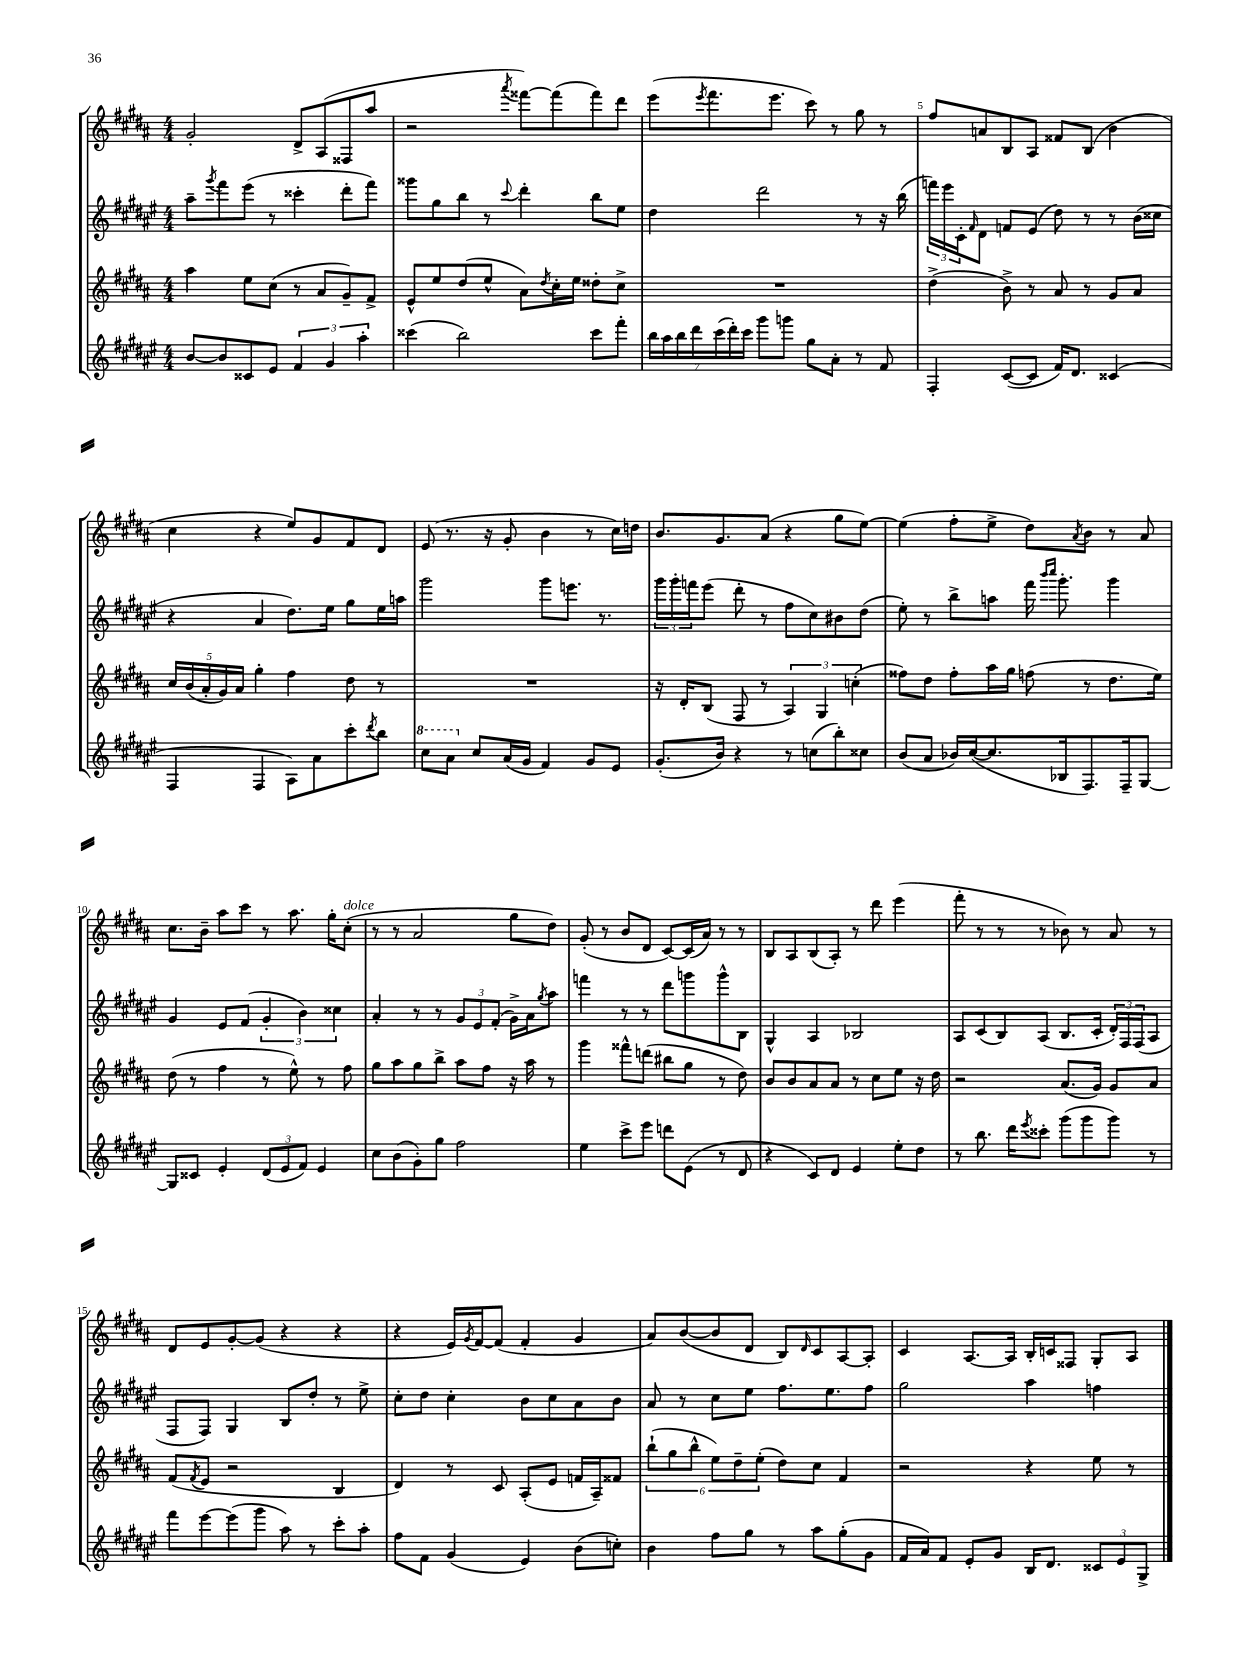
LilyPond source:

<<
\new StaffGroup <<
\new Staff = "s0" {
    \clef treble \key b \major \numericTimeSignature \time 4/4
    gis'2-. dis'8-> ais8( fisis8 ais''8 |
    r2 \acciaccatura { ais'''8 } fisis'''8~) fisis'''8( fisis'''8) dis'''8 |
    e'''8( \acciaccatura { e'''8 } fis'''8. e'''8. cis'''8) r8 gis''8 r8 |
    fis''8 a'8 b8 ais8 fisis'8 b8( b'4 |
    cis''4 r4 e''8) gis'8 fis'8 dis'8 |
    e'8( r8. r16 gis'8-. b'4 r8 cis''16) d''16 |
    b'8. gis'8. ais'8( r4 gis''8 e''8~) |
    e''4( fis''8-. e''8-> dis''8) \acciaccatura { ais'8 } b'8 r8 ais'8 |
    cis''8. b'16-- ais''8 cis'''8 r8 ais''8. gis''16-. cis''8-.^\markup { \italic "dolce" }( |
    r8 r8 ais'2 gis''8 dis''8) |
    gis'8-.( r8 b'8 dis'8 cis'8~) cis'16( ais'16) r8 r8 |
    b8 ais8 b8( ais8-.) r8 dis'''8 e'''4( |
    fis'''8-. r8 r8 r8 bes'8) r8 ais'8 r8 |
    dis'8 e'8 gis'8~-. gis'8( r4 r4 |
    r4 e'16) \acciaccatura { gis'8 } fis'16~ fis'8( fis'4-. gis'4 |
    ais'8) b'8~( b'8 dis'8 b8) \grace { dis'16 } cis'8 ais8~ ais8-. |
    cis'4 ais8.~ ais16 b16-. c'16 fisis8 gis8-. ais8 \bar "|." |
}
\new Staff = "s1" {
    \clef treble \key fis \major \numericTimeSignature \time 4/4
    ais''8-- \acciaccatura { gis'''8 } fis'''8 eis'''8( r8 cisis'''4-. dis'''8-. fis'''8) |
    gisis'''8 gis''8 b''8 r8 \appoggiatura { cis'''8 } dis'''4-. b''8 eis''8 |
    dis''4 dis'''2 r8 r16 b''16( |
    \tuplet 3/2 { f'''16) eis'''16 cis'16-. } \grace { fis'16 } dis'8 f'8 eis'8( dis''8) r8 r8 b'16( cisis''16 |
    r4 ais'4 dis''8.) eis''16 gis''8 eis''16 a''16 |
    gis'''2 gis'''8 e'''8. r8. |
    \tuplet 3/2 { gis'''16 gis'''16-. f'''16 } eis'''8( dis'''8-. r8 fis''8 cis''8) bis'8 dis''8( |
    eis''8-.) r8 b''8-> a''8 fis'''16 \grace { b'''16 cis''''16 } gis'''8.-. gis'''4 |
    gis'4 eis'8 fis'8( \tuplet 3/2 { gis'4-. b'4) cisis''4 } |
    ais'4-. r8 r8 \tuplet 3/2 { gis'8 eis'8 fis'8-.( } gis'16->) ais'16 \acciaccatura { gis''8 } ais''8 |
    f'''4 r8 r8 dis'''8 g'''8 g'''8-^ b8 |
    gis4-^ ais4 bes2 |
    ais8 cis'8( b8) ais8( b8. cis'16-. \tuplet 3/2 { dis'16-.) fis16 fis16( } ais8 |
    fis8 fis8) gis4 b8 dis''8-. r8 eis''8-> |
    cis''8-. dis''8 cis''4-. b'8 cis''8 ais'8 b'8 |
    ais'8 r8 cis''8 eis''8 fis''8. eis''8. fis''8 |
    gis''2 ais''4 f''4 \bar "|." |
}
\new Staff = "s2" {
    \clef treble \key b \major \numericTimeSignature \time 4/4
    ais''4 e''8 cis''8( r8 ais'8 gis'8--) fis'8-> |
    e'8-^ e''8 dis''8( e''8-^ ais'8) \acciaccatura { dis''8 } cis''16-. e''16 disis''8-. cis''8-> |
    R1 |
    dis''4->( b'8->) r8 ais'8 r8 gis'8 ais'8 |
    \tuplet 5/4 { cis''16 b'16( ais'16-. gis'16) ais'16 } gis''4-. fis''4 dis''8 r8 |
    R1 |
    r16 dis'16-. b8( fis8 r8 \tuplet 3/2 { ais4) gis4 c''4-.( } |
    fisis''8) dis''8 fisis''8-. ais''16 gis''16 f''8( r8 dis''8. e''16) |
    dis''8( r8 fis''4 r8 e''8-^) r8 fis''8 |
    gis''8 ais''8 gis''8 b''8-> ais''8 fis''8 r16 ais''16 r8 |
    gis'''4 fisis'''8-^ d'''8( bis''8 gis''8 r8 dis''8) |
    b'8 b'8 ais'8 ais'8 r8 cis''8 e''8 r16 dis''16 |
    r2 ais'8.( gis'16) gis'8 ais'8 |
    fis'8( \acciaccatura { fis'8 } e'8 r2 b4 |
    dis'4) r8 cis'8 ais8-.( e'8 f'16 ais16--) fisis'8 |
    \tuplet 6/4 { b''8-!( gis''8 b''8-^ e''8) dis''8-- e''8-.( } dis''8) cis''8 fis'4 |
    r2 r4 e''8 r8 \bar "|." |
}
\new Staff = "s3" {
    \clef treble \key fis \major \numericTimeSignature \time 4/4
    b'8~ b'8 cisis'8 eis'8 \tuplet 3/2 { fis'4 gis'4 ais''4-. } |
    cisis'''4( b''2) cisis'''8 fis'''8-. |
    \tuplet 7/4 { b''16 ais''16 b''16 dis'''16 cis'''16( dis'''16-.) cis'''16 } gis'''8 g'''8 gis''8 ais'8-. r8 fis'8 |
    fis4-. cis'8~( cis'8 fis'16) dis'8. cisis'4( |
    fis4 fis4 ais8) ais'8 cis'''8-. \acciaccatura { dis'''8 } b''8 |
    \ottava #1 cis'''8 ais''8 \ottava #0 cis''8 ais'16( gis'16 fis'4) gis'8 eis'8 |
    gis'8.-.( b'16) r4 r8 c''8( b''8-.) cisis''8 |
    b'8( ais'8 bes'16) cis''16~( cis''8. bes16 fis8.) fis16-- gis8~ |
    gis8 cisis'8 eis'4-. \tuplet 3/2 { dis'8( eis'8 fis'8) } eis'4 |
    cis''8 b'8( gis'8-.) gis''8 fis''2 |
    eis''4 cis'''8-> eis'''8 d'''8 eis'8( r8 dis'8 |
    r4 cis'8) dis'8 eis'4 eis''8-. dis''8 |
    r8 b''8. dis'''16 \acciaccatura { eis'''8 } cisis'''8-. gis'''8( gis'''8 gis'''8) r8 |
    fis'''8 eis'''8~ eis'''8( gis'''8 ais''8) r8 cis'''8-. ais''8-. |
    fis''8 fis'8 gis'4( eis'4) b'8( c''8-.) |
    b'4 fis''8 gis''8 r8 ais''8 gis''8-.( gis'8 |
    fis'16 ais'16) fis'8 eis'8-. gis'8 b16 dis'8. \tuplet 3/2 { cisis'8 eis'8 gis8-> } \bar "|." |
}
>>
>>
\layout { \context { \Score currentBarNumber = #2 \override BarNumber.break-visibility = ##(#f #t #t) barNumberVisibility = #(every-nth-bar-number-visible 5) } }
